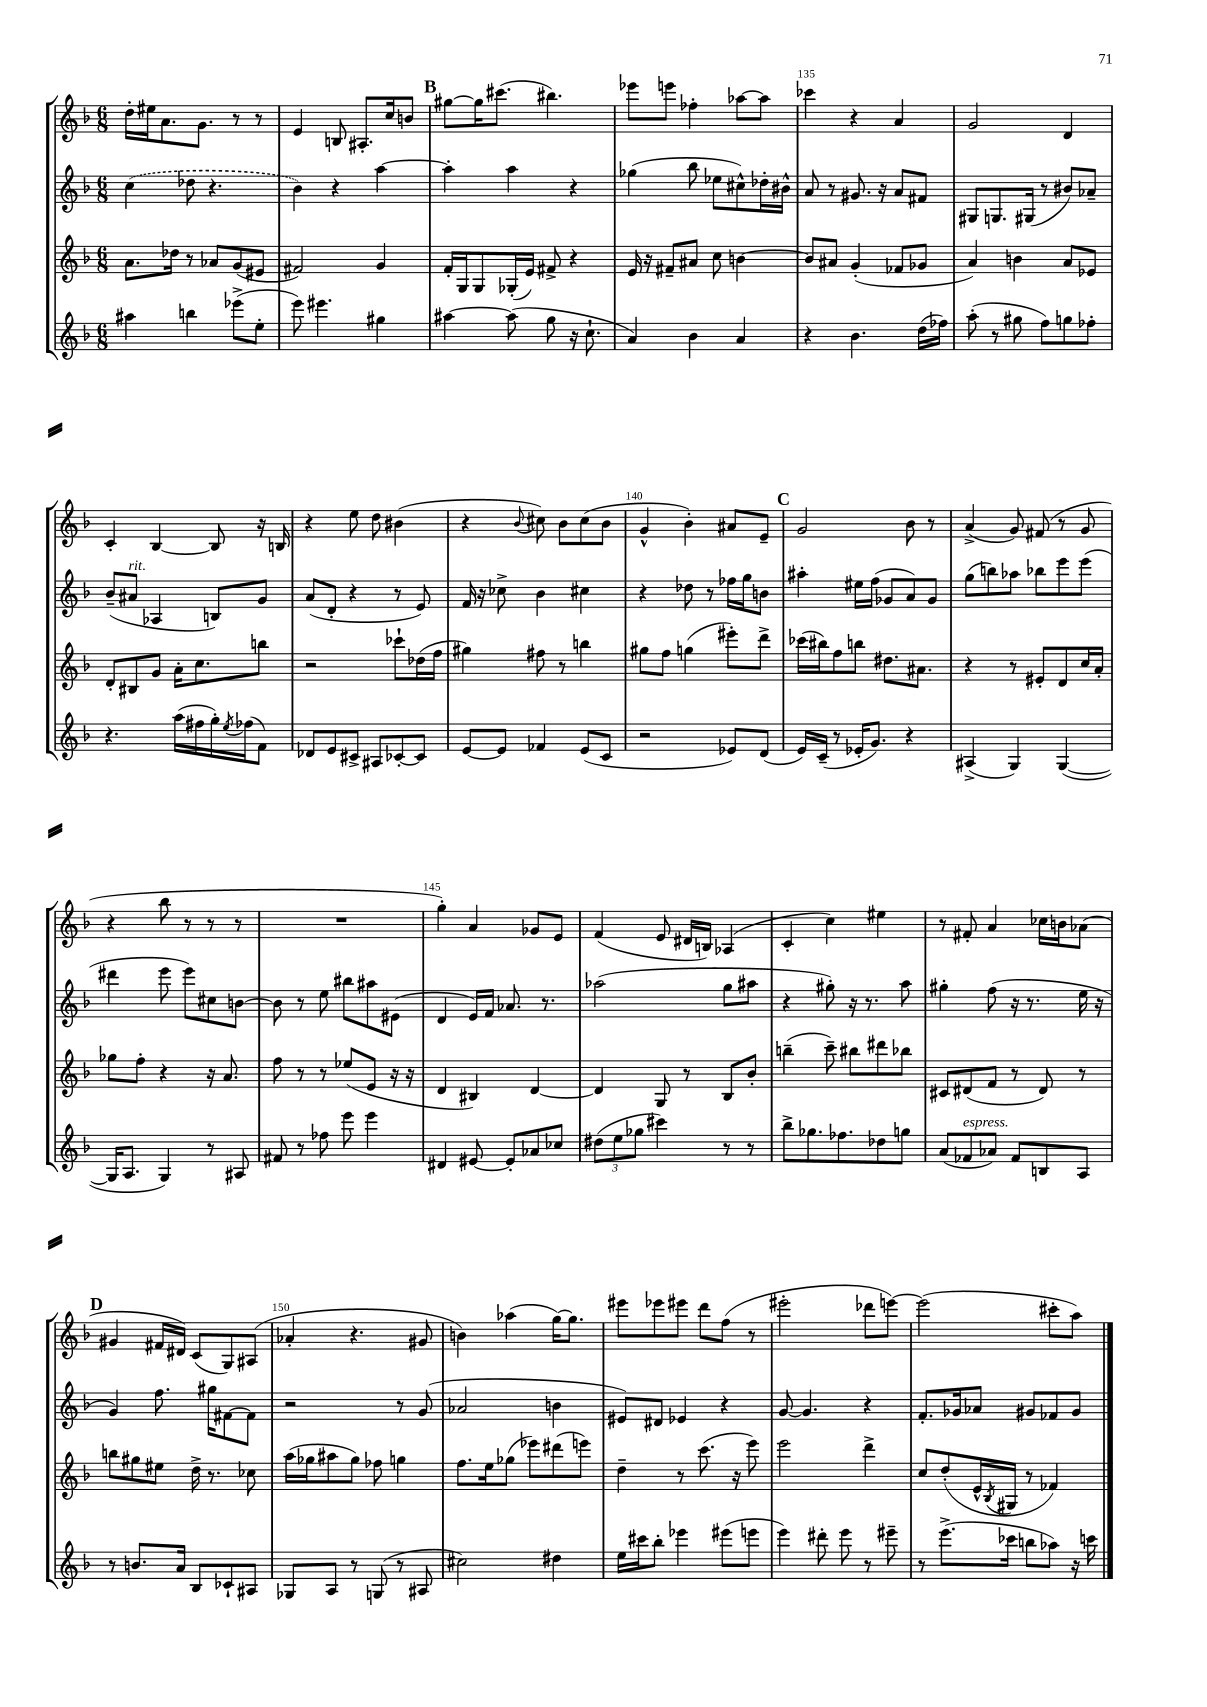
<<
\new StaffGroup <<
\new Staff = "s0" {
    \clef treble \key f \major \numericTimeSignature \time 6/8
    d''16-. eis''16 a'8. g'8. r8 r8 |
    e'4 b8 ais8.-. c''16 b'8 |
    \mark \markup { \bold "B" } gis''8~ gis''16 cis'''8.( bis''4.) |
    ees'''8 e'''8 fes''4-. aes''8~ aes''8 |
    ces'''4 r4 a'4 |
    g'2 d'4 |
    c'4-. bes4~ bes8 r16 b16 |
    r4 e''8 d''8 bis'4( |
    r4 \appoggiatura { bes'8 } cis''8) bes'8 cis''8( bes'8 |
    g'4-^ bes'4-.) ais'8 e'8-- |
    \mark \markup { \bold "C" } g'2 bes'8 r8 |
    a'4->( g'8) fis'8( r8 g'8 |
    r4 bes''8 r8 r8 r8 |
    R2. |
    g''4-.) a'4 ges'8 e'8 |
    f'4( e'8 dis'16 b16) aes4( |
    c'4-. c''4) eis''4 |
    r8 fis'8-. a'4 ces''16 b'16 aes'8( |
    \mark \markup { \bold "D" } gis'4 fis'16 dis'16) c'8( g8) ais8( |
    aes'4-. r4. gis'8 |
    b'4) aes''4( g''16~) g''8. |
    eis'''8 ees'''8 eis'''8 d'''8 f''8( r8 |
    eis'''2-. des'''8 e'''8~) |
    e'''2( cis'''8-. a''8) \bar "|." |
}
\new Staff = "s1" {
    \clef treble \key f \major \numericTimeSignature \time 6/8
    \once \slurDashed c''4( des''8 r4. |
    bes'4) r4 a''4~ |
    \mark \markup { \bold "B" } a''4-. a''4 r4 |
    ges''4( bes''8 ees''8 cis''8-^) des''16-. bis'16-^ |
    a'8 r8 gis'8. r16 a'8 fis'8 |
    gis8 g8. gis16( r8 bis'8) aes'8-- |
    bes'8--( ais'8^\markup { \italic "rit." } aes4 b8) g'8 |
    a'8( d'8-. r4 r8 e'8) |
    f'16 r16 ces''8-> bes'4 cis''4 |
    r4 des''8 r8 fes''16 g''16 b'8 |
    \mark \markup { \bold "C" } ais''4-. eis''16 f''16( ges'8 a'8) ges'8 |
    g''8( b''8) aes''8 bes''8 e'''8 e'''8( |
    dis'''4 e'''8 e'''8) cis''8 b'8~ |
    b'8 r8 e''8 bis''8 ais''8 eis'8( |
    d'4 e'16) f'16 aes'8. r8. |
    aes''2( g''8 ais''8 |
    r4 gis''8-.) r16 r8. a''8 |
    gis''4-. f''8( r16 r8. e''16 r16 |
    \mark \markup { \bold "D" } g'4) f''8. gis''16 fis'8~ fis'8 |
    r2 r8 g'8( |
    aes'2 b'4 |
    eis'8) dis'8 ees'4 r4 |
    g'8~ g'4. r4 |
    f'8.-. ges'16 aes'8 gis'8 fes'8 gis'8 \bar "|." |
}
\new Staff = "s2" {
    \clef treble \key f \major \numericTimeSignature \time 6/8
    a'8. des''16 r8 aes'8 g'8( eis'8 |
    fis'2) g'4 |
    \mark \markup { \bold "B" } f'16-. g16 g8 ges16-.( e'16) fis'8-> r4 |
    e'16 r16 fis'8-- ais'8 c''8 b'4~ |
    b'8 ais'8 g'4-.( fes'8 ges'8 |
    a'4) b'4 a'8 ees'8 |
    d'8-. bis8 g'8 a'16-. c''8. b''8 |
    r2 ces'''8-! des''16( f''16 |
    gis''4) fis''8 r8 b''4 |
    gis''8 f''8 g''4( eis'''8-.) d'''8-> |
    \mark \markup { \bold "C" } ces'''16( bis''16) f''8 b''8 dis''8. ais'8. |
    r4 r8 eis'8-. d'8 c''16 a'16-. |
    ges''8 f''8-. r4 r16 a'8. |
    f''8 r8 r8 ees''8( e'8 r16 r16 |
    d'4 bis4) d'4~ |
    d'4 g8 r8 bes8 bes'8-. |
    b''4--( c'''8--) bis''8 dis'''8 bes''8 |
    cis'8 dis'8( f'8 r8 dis'8) r8 |
    \mark \markup { \bold "D" } b''8 gis''8 eis''8 d''16-> r8. ces''8 |
    a''16( ges''16 ais''8 ges''8) fes''8 g''4 |
    f''8. e''16 ges''8( ees'''8) dis'''8( e'''8) |
    d''4-- r8 c'''8.( r16 e'''8) |
    e'''2 d'''4-> |
    c''8 d''8-.( e'16-^ \acciaccatura { bes8 } gis16 r8 fes'4) \bar "|." |
}
\new Staff = "s3" {
    \clef treble \key f \major \numericTimeSignature \time 6/8
    ais''4 b''4 ees'''8->( e''8-. |
    e'''8) eis'''4. gis''4 |
    \mark \markup { \bold "B" } ais''4~ ais''8( g''8 r16 c''8.-! |
    a'4) bes'4 a'4 |
    r4 bes'4. d''16( fes''16) |
    a''8-.( r8 gis''8 f''8) g''8 fes''8-. |
    r4. a''16( fis''16 g''16-.) \acciaccatura { e''8 } fes''16( f'8) |
    des'8 e'8 cis'8-> ais8 ces'8~-. ces'8 |
    e'8~ e'8 fes'4 e'8( c'8 |
    r2 ees'8) d'8( |
    \mark \markup { \bold "C" } e'16) c'16--( r8 ees'16-. g'8.) r4 |
    ais4->( g4) g4~( |
    g16 a8. g4) r8 ais8 |
    fis'8 r8 fes''8 e'''8 e'''4 |
    dis'4 eis'8~ eis'8-. aes'8 ces''8 |
    \tuplet 3/2 { dis''8( e''8 ges''8 } cis'''4) r8 r8 |
    bes''8-> ges''8. fes''8. des''8 g''8 |
    a'8( fes'8^\markup { \italic "espress." } aes'8) fes'8 b8 a8 |
    \mark \markup { \bold "D" } r8 b'8. a'16 bes8 ces'8-! ais8 |
    ges8 a8 r8 g8( r8 ais8 |
    cis''2) dis''4 |
    e''16 cis'''16 bes''8-. ees'''4 eis'''8( e'''8 |
    e'''4) dis'''8-. e'''8 r8 eis'''8-- |
    r8 e'''8.->( ces'''16 b''8 aes''8) r16 c'''16 \bar "|." |
}
>>
>>
\layout { \context { \Score currentBarNumber = #131 \override BarNumber.break-visibility = ##(#f #t #t) barNumberVisibility = #(every-nth-bar-number-visible 5) } }
